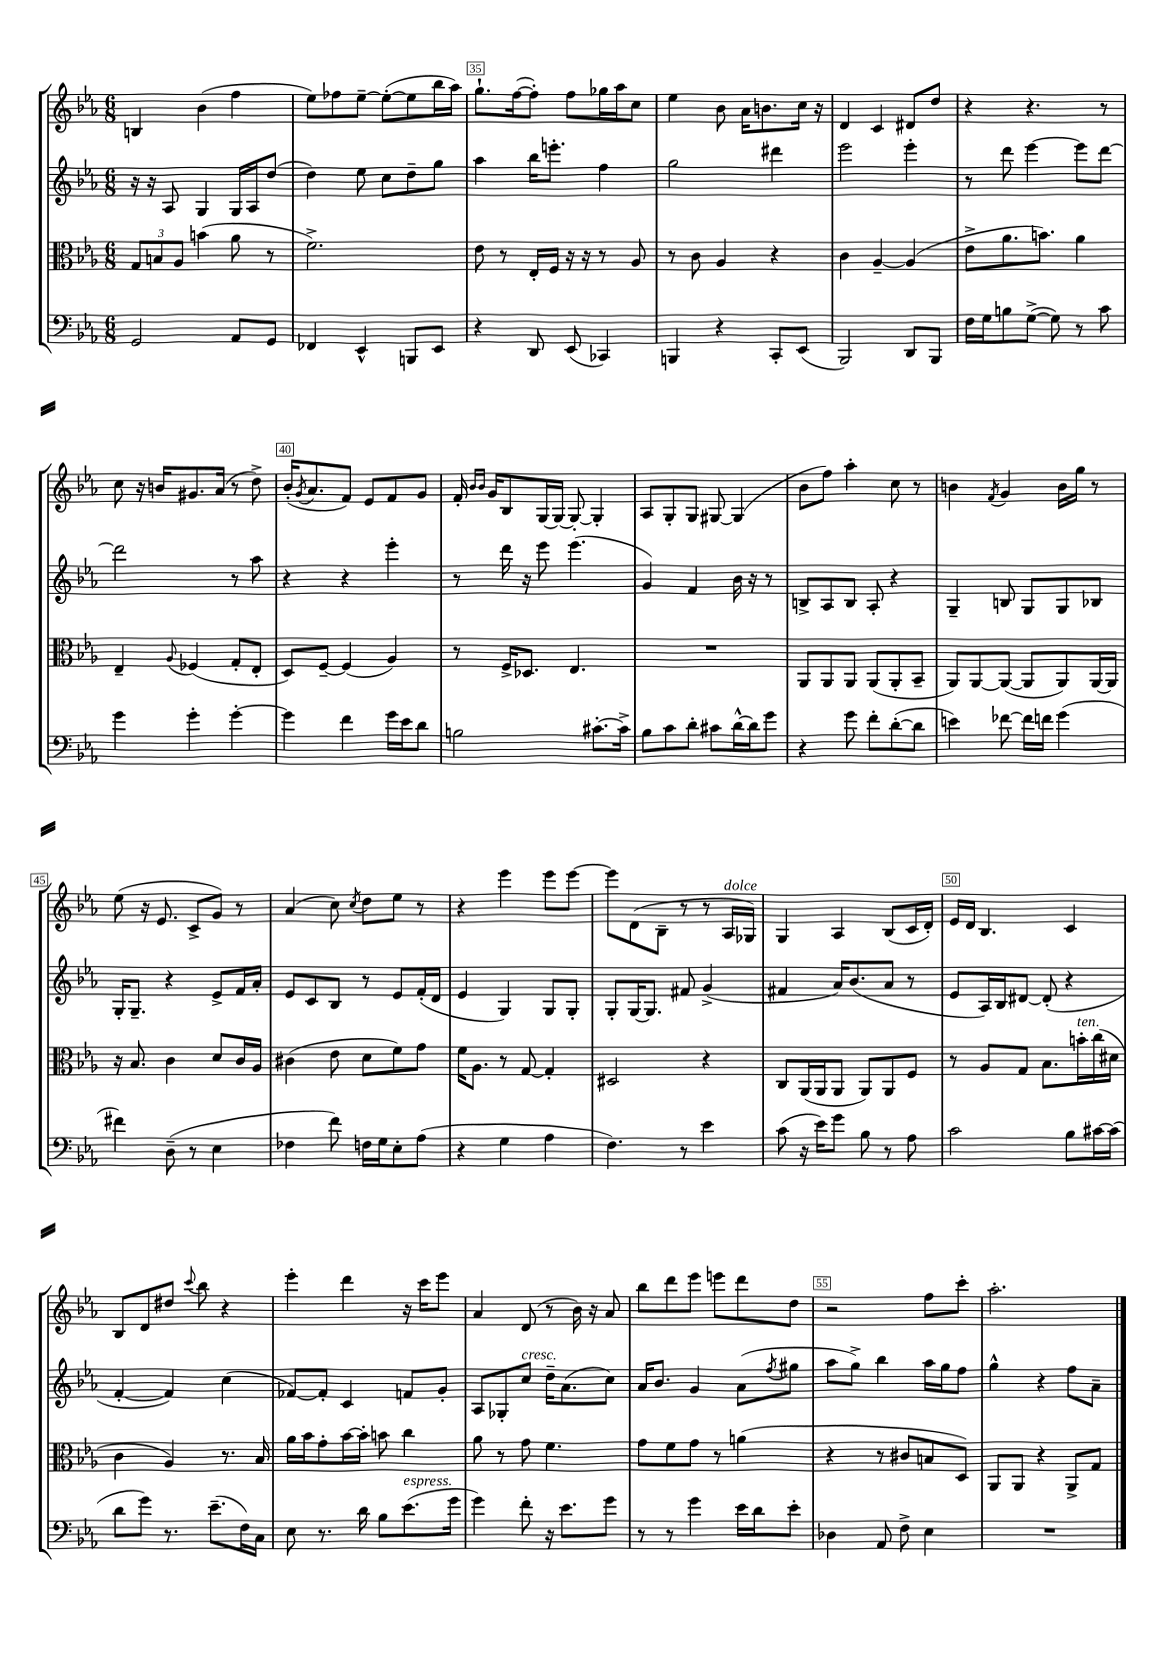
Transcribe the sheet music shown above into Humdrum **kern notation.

**kern	**kern	**kern	**kern
*staff4	*staff3	*staff2	*staff1
*clefF4	*clefC3	*clefG2	*clefG2
*k[b-e-a-]	*k[b-e-a-]	*k[b-e-a-]	*k[b-e-a-]
*M6/8	*M6/8	*M6/8	*M6/8
2GG	12G	16r	4B
.	.	16r	.
.	12B	.	.
.	.	8A-	.
.	12A-	.	.
.	(4b	4G	(4b-
8AA-	8a-	16G	4ff
.	.	16A-	.
8GG	8r	(8dd	.
=	=	=	=
4FF-	2.f^)	4dd)	8ee-)
.	.	.	8ff-
4EE-^^	.	8ee-	[8ee-~
.	.	8cc	(8ee-'_
8BBB	.	8dd~	8ee-]
8EE-	.	8gg	16bb-
.	.	.	16aa-)
=	=	=	=
4r	8e-	4aa-	8.gg`
.	8r	.	.
.	.	.	([16ff
8DD	16E-'	16bb-	8ff'])
.	16F	8.eee'	.
(8EE-	16r	.	8ff
.	16r	.	.
4CC-)	8r	4ff	16gg-
.	.	.	16aa-
.	8A-	.	8cc
=	=	=	=
4BBB	8r	2gg	4ee-
.	8c	.	.
4r	4A-	.	8b-
.	.	.	16a-
.	.	.	8.b
8CC'	4r	4ddd#	.
(8EE-	.	.	16cc
.	.	.	16r
=	=	=	=
2BBB-)	4c	2eee-	4d
.	[4A-~	.	4c
8DD	(4A-]	4eee-'	8d#
8BBB-	.	.	8dd
=	=	=	=
16F	8e-^	8r	4r
16G	.	.	.
8B	8.a-	8ddd	.
([8G^	.	[4eee-	4.r
.	8.b)	.	.
8G])	.	.	.
8r	4a-	8eee-]	.
8c	.	[8ddd	8r
=	=	=	=
4g	4E-~	2ddd]	8cc
.	.	.	16r
.	.	.	16b
.	8qqA-	.	.
4g'	(4F-	.	8.g#
.	.	.	(16a-
[4g'	8G'	8r	8r
.	8E-'	8aa-	8dd^)
=	=	=	=
4g]	8D)	4r	(16b-'
.	.	.	8qg
.	.	.	8.a-
.	[8F~	.	.
4f	(4F]	4r	8f)
.	.	.	8e-
16g	4A-)	4eee-'	8f
16e-	.	.	.
8d	.	.	8g
=	=	=	=
2B	8r	8r	16f'
.	.	.	16qqb-
.	.	.	16qqb-
.	.	.	16g
.	16F^	16ddd	8B-
.	8.D-	16r	.
.	.	8eee-	[16G
.	.	.	16G_
.	4.E-	(4.eee-	8G'_
[8.c#'	.	.	4G']
16c#^]	.	.	.
=	=	=	=
8B-	2.r	4g)	8A-
8c	.	.	8G'
8d'	.	4f	8G
8c#	.	.	[8G#
[16d^^	.	16b-	(4G#]
16d]	.	16r	.
8g	.	8r	.
=	=	=	=
4r	8AA-	8B^	8b-
.	8AA-	8A-	8ff)
8g	8AA-	8B	4aa-'
8f'	(8AA-	8A-'	.
([8d'	8AA-'	4r	8cc
8d]	8BB-~	.	8r
=	=	=	=
4e)	8AA-)	4G~	4b
.	[8AA-	.	.
.	.	.	8qf
[8f-	(8AA-_	8B	4g
16f-]	8AA-]	8G	.
16f	.	.	.
(4g	8AA-)	8G	16b
.	.	.	16gg
.	[16AA-	8B-	8r
.	16AA-]	.	.
=	=	=	=
4f#)	16r	16G'	(8ee-
.	8.B-	8.G~	.
.	.	.	16r
.	.	.	8.e-
(8D~	4c	4r	.
8r	.	.	8c^
4E-	8d	8e-^	8g)
.	16c	16f	8r
.	16A-	16a-'	.
=	=	=	=
4F-	(4c#	8e-	(4a-
.	.	8c	.
8f)	8e-	8B-	8cc)
.	.	.	8qcc
16F	8d	8r	8dd
16G	.	.	.
8E-'	8f)	8e-	8ee-
(8A-	8g	(16f'	8r
.	.	16d	.
=	=	=	=
4r	16f	4e-	4r
.	8.A-	.	.
4G	8r	4G)	4eee-
.	[8G	.	.
4A-	4G']	8G	8eee-
.	.	8G'	[8eee-
=	=	=	=
4.F)	2D#	8G'	8eee-]
.	.	[16G	(8d
.	.	8.G]	.
.	.	.	8B-~
8r	.	8f#	8r
4e-	4r	(4g^	8r
.	.	.	16A-
.	.	.	16G-)
=	=	=	=
(8c	8C	4f#	4G
16r	(16AA-	.	.
16e-)	16AA-	.	.
8g	8AA-	16a-)	4A-
.	.	(8.b-	.
8B-	8AA-)	.	.
8r	8AA-	8a-	(8B-
8A-	8F	8r	16c
.	.	.	16d')
=	=	=	=
2c	8r	8e-	16e-
.	.	.	16d
.	8A-	16A-)	4.B-
.	.	16B-	.
.	8G	[8d#	.
.	8.B-	(8d#']	.
8B-	.	4r	4c
.	16b'	.	.
[16c#	(16cc	.	.
(16c#]	16d#	.	.
=	=	=	=
8d	4c	[4f'	8B-
8g)	.	.	8d
8.r	4A-)	4f])	8dd#
.	.	.	8qqccc
.	.	.	8bb-
(8.e-~	.	.	.
.	8.r	(4cc	4r
16F)	.	.	.
16C	16B-	.	.
=	=	=	=
8E-	16a-	[8f-)	4eee-'
.	16b-	.	.
8.r	8g'	8f-']	.
.	[16b-	4c	4ddd
16d	16b-']	.	.
8B-	8b	.	.
(8.e-	4cc	8f	16r
.	.	.	16ccc
.	.	8g'	8eee-
16g	.	.	.
=	=	=	=
4g)	8a-	8A-	4a-
.	8r	8G-'	.
8f'	8g	8cc	(8d
16r	4.f	16dd~	8r
8.e-	.	(8.a-	.
.	.	.	16b-)
.	.	.	16r
8g	.	8cc)	8a-
=	=	=	=
8r	8g	16a-	8bb-
.	.	8.b-	.
8r	8f	.	8ddd
4g	8g	4g	8eee-
.	8r	.	8eee
16e-	(4a	(8a-	8ddd
16d	.	.	.
.	.	8qff	.
8e-'	.	8gg#	8dd
=	=	=	=
4D-	4r	8aa-	2r
.	.	8gg^)	.
8AA-	8r	4bb-	.
8F^	8c#	.	.
4E-	8B	16aa-	8ff
.	.	16gg	.
.	8D)	8ff	8ccc'
=	=	=	=
2.r	8AA-	4gg^^	2.aa-'
.	8AA-	.	.
.	4r	4r	.
.	8AA-^	8ff	.
.	8G	8a-~	.
==	==	==	==
*-	*-	*-	*-
